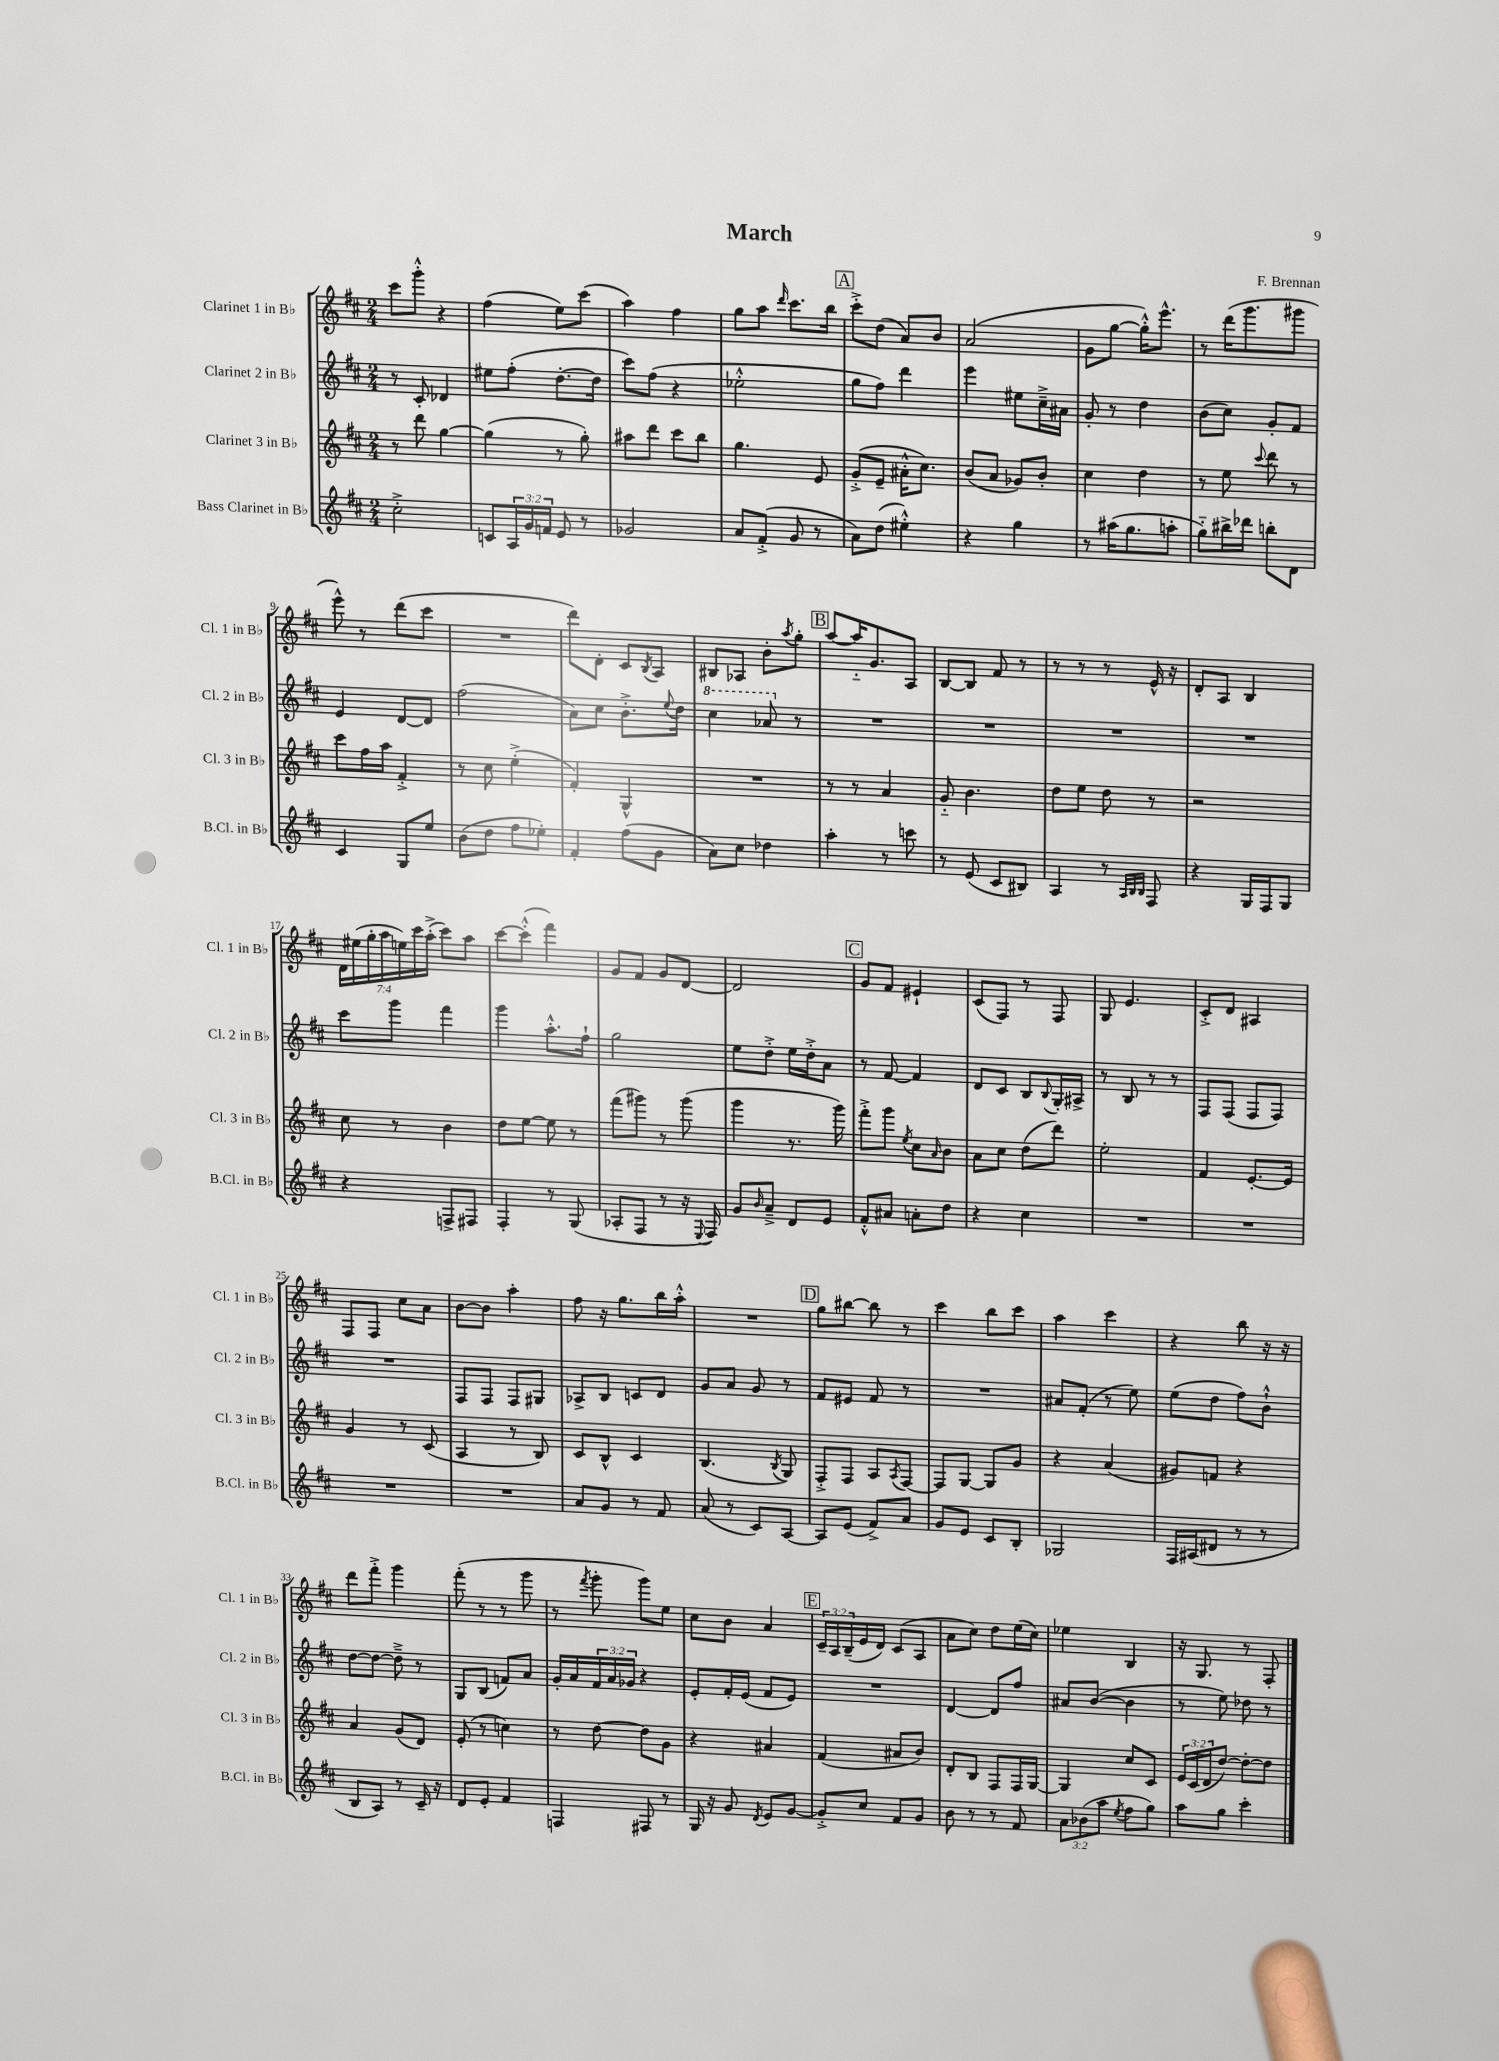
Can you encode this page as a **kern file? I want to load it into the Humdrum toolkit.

**kern	**kern	**kern	**kern
*staff4	*staff3	*staff2	*staff1
*clefG2	*clefG2	*clefG2	*clefG2
*k[f#c#]	*k[f#c#]	*k[f#c#]	*k[f#c#]
*M2/4	*M2/4	*M2/4	*M2/4
2cc#'^\	8r	8r	8ccc#\L
.	8ddd\	8c#'/	8ggg'^^\J
.	[4gg\	4d-/	4r
=	=	=	=
8c/L	(4gg\]	8ee#\L	(4ff#\
24A/L	.	(8ff#'\J	.
24g/	.	.	.
24f/JJ	.	.	.
8e/	8r	[8.dd'\L	8ee\L)
8r	8gg'\)	.	(8ccc#\J
.	.	16dd\]Jk	.
=	=	=	=
2g-/	8aa#\L	8ccc#\L)	4aa\)
.	8ddd\J	(8ff#\J	.
.	8ccc#\L	4r	4ff#\
.	8bb\J	.	.
=	=	=	=
8a/L	4.gg\	2ee-'^^\	8gg\L
(8f#'^/J	.	.	8aa\J
.	.	.	16qqddd/
8g/	.	.	8.ccc#\L
8r	8e/	.	.
.	.	.	16bb\Jk
=	=	=	=
8a\L)	(8g'^/L	8gg\L	8ccc#'^\L
(8dd\J	8e~/J	8ff#\J)	(8dd\J
4ee#'^^\)	16a#'^^\LK	4ddd\	8a/L)
.	8.cc#\J)	.	.
.	.	.	8b/J
=	=	=	=
4r	(8b/L	4eee\	(2a/
.	8a/J	.	.
4gg\	8g-/L)	8ee#\L	.
.	8b'/J	16cc#~^\L	.
.	.	16a#\JJ	.
=	=	=	=
8r	4cc#\	8g'/	8g\L
(16aa#\LK	.	8r	[8gg\J
8.gg\	.	.	.
.	4dd\	4dd\	16gg'^^\]LK)
.	.	.	8.eee^^\J
8aa'\J	.	.	.
=	=	=	=
8gg'~\L)	8r	(8b\L	8r
16bb#^\L	8ee\	8cc#\J)	(16ddd\LK
16ddd-\JJ	.	.	8.ggg\
.	8qqccc#/	.	.
8bb'\L	8ddd\	8g'/L	.
8d\J	8r	8f#/J	8ggg#\J
=	=	=	=
4c#/	8ccc#\L	4e/	8eee^^\)
.	16ff#\L	.	8r
.	16aa\JJ	.	.
8G/L	4f#'^/	[8d/L	(8ddd\L
8ee/J	.	8d/]J	8ccc#\J
=	=	=	=
(8b\L	8r	(2ff#\	2r
8dd\J	8cc#\	.	.
8ff#\L	(4ee'^\	.	.
8ee-'\J)	.	.	.
=	=	=	=
4f#'/	4f#'/)	8a\L)	8ddd\L)
.	.	8cc#\J	8d'\J
(8ff#\L	4G^^/	8.b'^\L	8c#/L
.	.	.	8qB/
8g\J	.	.	8A/J
.	.	8qqee/	.
.	.	16dd\Jk	.
=	=	=	=
8a\L)	2r	4ccc#\	8B#/L
8cc#\J	.	.	8A-/J
4dd-\	.	8aa-/	8b'\L
.	.	.	8qaa/
.	.	8r	8gg'\J
=	=	=	=
4aa'\	8r	2r	[8aa/L
.	8r	.	16aa'~/]K
.	.	.	8.g/
8r	4a/	.	.
8ccc\	.	.	8A/J
=	=	=	=
8r	8g'~/	2r	[8B/L
(8e/	4.b\	.	8B/]J
8c#/L	.	.	8f#/
8B#/J)	.	.	8r
=	=	=	=
4A/	8dd\L	2r	8r
.	8ee\J	.	8r
8r	8dd\	.	8r
32qqA/LLL	.	.	.
32qqB/	.	.	.
32qqB/JJJ	.	.	.
8F#/	8r	.	16e^^/
.	.	.	16r
=	=	=	=
4r	2r	2r	8d'/L
.	.	.	8A/J
16G/LL	.	.	4B/
16F#/J	.	.	.
8G/J	.	.	.
=	=	=	=
4r	8cc#\	8ccc#\L	28d\LL
.	.	.	(28ee#\
.	.	.	28gg'\
.	.	.	28aa\
.	8r	8ggg\J	.
.	.	.	28ee\)
.	.	.	28ccc#\
.	.	.	(28aa'^\JJ
8F^/L	4b\	4fff#\	8ccc#\L)
8F#/J	.	.	8aa\J
=	=	=	=
4F#'/	8dd\L	4ggg\	[8ccc#\L
.	[8ee\J	.	(8ccc#'^^\]J
8r	8ee\]	8.aa'^^\L	4fff#\)
(8G/	8r	.	.
.	.	16ff#`\Jk	.
=	=	=	=
8A-'/L	(8fff#\L	2gg\	8g/L
8F#/J	8ggg#\J)	.	8f#/J
8r	8r	.	8g/L
16r	(8ggg#\	.	[8d/J
8qqE/	.	.	.
16F#/)	.	.	.
=	=	=	=
8g/L	4ggg\	8ee\L	2d/]
16qqb/	.	.	.
8a~^/J	.	8dd'^\J	.
8d/L	8.r	16ee\LL	.
.	.	16dd'^\J	.
8e/J	.	8a\J	.
.	16ggg\)	.	.
=	=	=	=
8f#'^^/L	8fff#'^\L	8r	8g/L
8a#/J	8ggg\J	[8f#/	8f#/J
.	8qee/	.	.
8a'\L	8cc#\L	4f#/]	4e#`/
.	16qqa/	.	.
8dd\J	8b\J	.	.
=	=	=	=
4r	8a\L	8d/L	(8c#/L
.	8cc#\J	8c#/J	8F#/J)
4cc#\	(8dd\L	8B/L	8r
.	.	8qqB/	.
.	8ddd\J)	16G'/L	8F#/
.	.	16A#^/JJ	.
=	=	=	=
2r	2ee'\	8r	8G/
.	.	8B/	4.e/
.	.	8r	.
.	.	8r	.
=	=	=	=
2r	4f#/	8F#/L	8c#'^/L
.	.	(8F#/J	8d/J
.	[8.e'/L	8F#/L	4A#/
.	.	8F#/J)	.
.	16e/]Jk	.	.
=	=	=	=
2r	4g/	2r	8F#/L
.	.	.	8F#/J
.	8r	.	8cc#\L
.	(8c#/	.	8a\J
=	=	=	=
2r	4A/	8F#/L	[8b\L
.	.	8F#/J	8b\]J
.	8r	8F#/L	4aa'\
.	8B/)	8G#/J	.
=	=	=	=
8a/L	8c#/L	8A-^/L	8ff#\
8g/J	8B^^/J	8B/J	16r
.	.	.	8.gg\L
8r	4c#/	8c/L	.
8f#/	.	8d/J	16bb\L
.	.	.	16aa'^^\JJ
=	=	=	=
(8a/	(4.B/	8g/L	2r
8r	.	8a/J	.
8c#/L)	.	8g/	.
.	8qB/	.	.
[8A/J	8G/)	8r	.
=	=	=	=
8A/]L	8F#'^/L	8f#/L	8gg\L
(8e/J	8F#/J	8e#/J	[8bb#\J
8f#^/L)	8A/L	8f#/	8bb#\]
.	8qA/	.	.
8a/J	[8F#/J	8r	8r
=	=	=	=
8g/L	8F#/]L	2r	4ccc#\
8e/J	[8G/J	.	.
8c#/L	8G/]L	.	8bb\L
8B'/J	8g/J	.	8ccc#\J
=	=	=	=
2G-/	4r	8a#/L	4aa\
.	.	(8f#'/J	.
.	(4a/	8r	4ccc#\
.	.	8ee\)	.
=	=	=	=
16F#/LL	8g#/L)	(8ee\L	4r
(16A#/J	.	.	.
8d#/J	8f/J	8dd\J	.
8r	4r	8ff#\L)	8bb\
8r	.	8b`^^\J	16r
.	.	.	16r
=	=	=	=
8B/L	4a/	[8dd\L	8ddd\L
8A/J)	.	8dd\_J	8fff#'^\J
8r	(8g/L	8dd~^\]	4ggg\
16c#~/	8d/J)	8r	.
16r	.	.	.
=	=	=	=
8d/L	(8e'/	8G/L	(8fff#'\
8e'/J	8r	(8B/J	8r
4f#/	4cc\)	8f/L)	8r
.	.	8a/J	8ggg\
=	=	=	=
4F/	8r	16g'/LL	8r
.	.	16a/	.
.	.	.	8qfff#/
.	[8dd\	24f#/	8ggg'\
.	.	24a/	.
.	.	24g-/JJ	.
8F#/	8dd\]L	4r	8ggg\L)
8r	8g\J	.	8ee\J
=	=	=	=
16G/	4r	8e'/L	8cc#\L
16r	.	.	.
8g/	.	16f#'/L	8b\J
.	.	(16e/JJ	.
8qd/	.	.	.
8e/L	4a#/	8f#/L	4a/
[8g/J	.	8e/J)	.
=	=	=	=
8g'^/]L	(4f#/	2r	24c#~/LL
.	.	.	24A/
.	.	.	(24B~/
8cc#/J	.	.	16e/
.	.	.	16d/JJ)
8f#/L	8a#/L	.	(8c#/L
8g/J	8b/J)	.	8A/J
=	=	=	=
8b\	8d'/L	[4d/	8a\L
8r	8B/J	.	8cc#\J)
8r	8F#/L	8d/]L	8dd\L
8f#/	16F#/L	8ff#/J	(16ee\L
.	[16G/JJ	.	16cc#\JJ)
=	=	=	=
12a\L	4G/]	8a#/L	4ee-\
(12b-\	.	.	.
.	.	([8b/J	.
12aa\J	.	.	.
8qee/	.	.	.
8ff#\L	8cc#/L	4b\]	4B/
8gg\J)	8c#/J	.	.
=	=	=	=
8aa\L	24e/LL	8r	16r
.	(24c#/	.	.
.	.	.	8.G/
.	24d/J	.	.
8gg\J	[8dd/J)	8ee\)	.
4ccc#'\	8dd'\_L	8dd-\	8r
.	8dd\]J	8r	8F#'/
==	==	==	==
*-	*-	*-	*-
